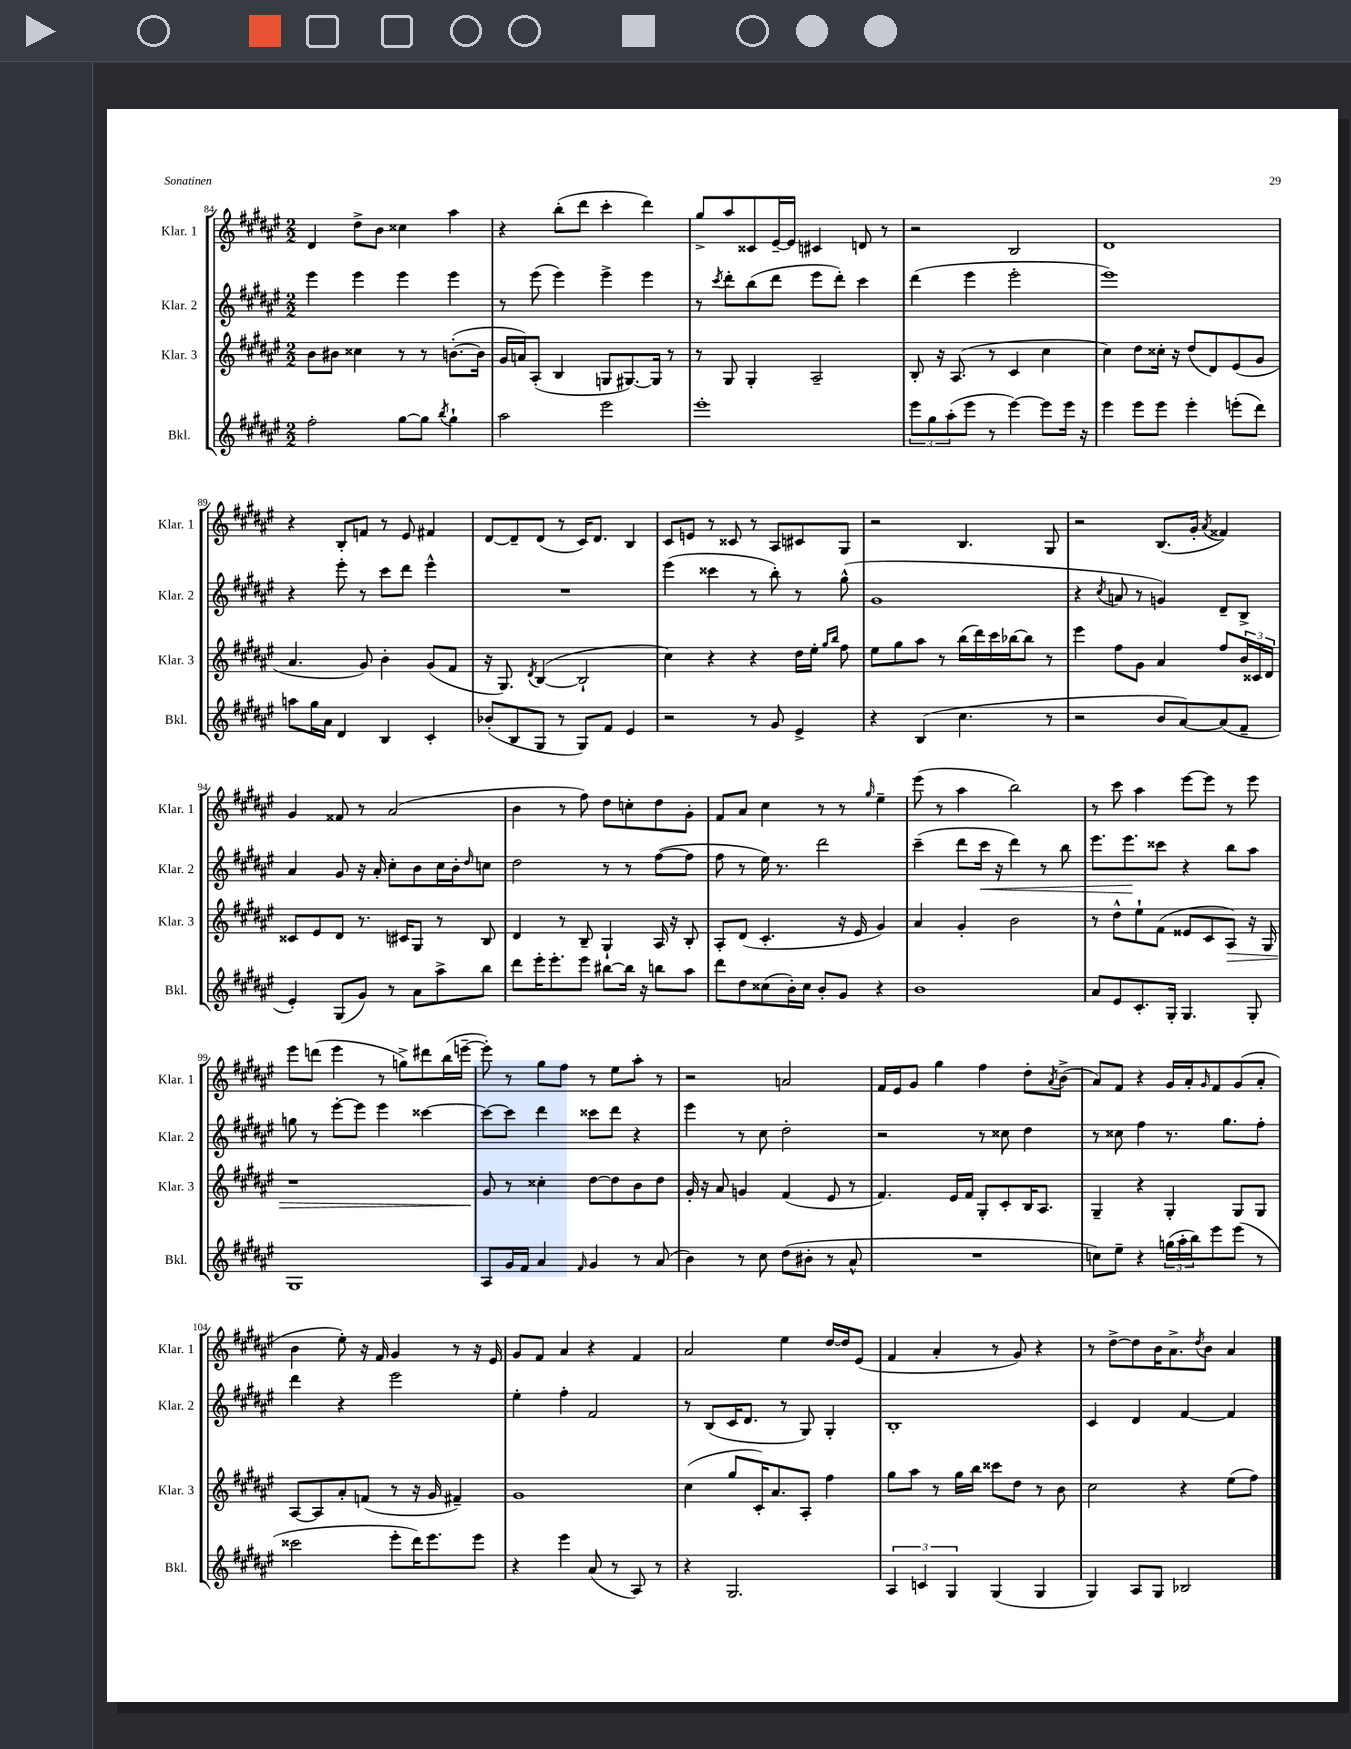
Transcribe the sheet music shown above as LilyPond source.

<<
\new StaffGroup <<
\new Staff = "s0" \with { instrumentName = "Klar. 1" shortInstrumentName = "Klar. 1" } {
    \clef treble \key fis \major \numericTimeSignature \time 2/2
    dis'4 dis''8-> b'8 cisis''4 ais''4 |
    r4 b''8-.( dis'''8 cis'''4-. dis'''4) |
    gis''8-> ais''8 cisis'8 eis'16~-- eis'16 cis'4 d'8 r8 |
    r2 b2 |
    dis'1 |
    r4 b8-. f'8 r8 eis'8 fis'4 |
    dis'8~ dis'8-- dis'8( r8 cis'16) dis'8. b4 |
    cis'8 e'8 r8 cisis'8 r8 ais8 cis'8 gis8 |
    r2 b4. gis8 |
    r2 b8.( gis'16-. \acciaccatura { ais'8 } fisis'4) |
    gis'4 fisis'8 r8 ais'2( |
    b'4 r8 fis''8) dis''8 c''8-. dis''8 gis'8-. |
    fis'8 ais'8 cis''4 r8 r8 \grace { gis''16 } eis''4-- |
    eis'''8( r8 ais''4 b''2) |
    r8 cis'''8 ais''4 eis'''8~ eis'''8 r8 eis'''8 |
    eis'''8 d'''8( eis'''4 r8 g''8->) dis'''8 b''16( e'''16~-- |
    e'''8-.) r8 gis''8 fis''8 r8 eis''8 ais''8-. r8 |
    r2 a'2 |
    fis'16 eis'16 gis'8 gis''4 fis''4 dis''8-. \acciaccatura { ais'8 } b'8->( |
    ais'8) fis'8 r4 gis'16 ais'16-. \grace { gis'16 } fis'8 gis'8( ais'8-. |
    b'4 eis''8-.) r16 fis'16 gis'4 r8 r16 eis'16 |
    gis'8 fis'8 ais'4 r4 fis'4 |
    ais'2 eis''4 dis''16~ dis''16 eis'8( |
    fis'4 ais'4-. r8 gis'8) r4 |
    r8 dis''8~-> dis''8 b'16 ais'8.-> \acciaccatura { dis''8 } b'8 ais'4 \bar "|." |
}
\new Staff = "s1" \with { instrumentName = "Klar. 2" shortInstrumentName = "Klar. 2" } {
    \clef treble \key fis \major \numericTimeSignature \time 2/2
    eis'''4 eis'''4 eis'''4 eis'''4 |
    r8 eis'''8( eis'''4) eis'''4-> eis'''4 |
    r8 \acciaccatura { cis'''8 } dis'''8-. b''8( dis'''8 eis'''8 dis'''8-.) cis'''4 |
    dis'''4( eis'''4 eis'''2-. |
    eis'''1) |
    r4 eis'''8-. r8 cis'''8 dis'''8 eis'''4-^ |
    R1 |
    eis'''4( cisis'''4 r8 b''8-.) r8 gis''8-^( |
    gis'1 |
    r4 \acciaccatura { cis''8 } a'8 r8 g'4) dis'8-- b8-> |
    ais'4 gis'8 r16 ais'16-. cis''8-. b'8 cis''16 b'16-. \grace { dis''16 } c''8 |
    dis''2 r8 r8 fis''8~( fis''8 |
    fis''8 r8 eis''16) r8. dis'''2 |
    cis'''4--( dis'''8 cis'''16\< r16 dis'''4) r8 b''8 |
    eis'''8. eis'''8.\! cisis'''8 r4 b''8 ais''8 |
    g''8 r8 eis'''8~-. eis'''8 eis'''4 cisis'''4~ |
    cisis'''8~ cisis'''8 dis'''4 cisis'''8 dis'''8 r4 |
    eis'''4 r8 cis''8 dis''2-. |
    r2 r8 cisis''8 dis''4 |
    r8 cisis''8 fis''4 r8. gis''8. fis''8-. |
    dis'''4 r4 eis'''2 |
    eis''4-. fis''4-. fis'2 |
    r8 b8( cis'16 dis'8. r8 gis8) gis4-. |
    b1-. |
    cis'4 dis'4 fis'4~ fis'4 \bar "|." |
}
\new Staff = "s2" \with { instrumentName = "Klar. 3" shortInstrumentName = "Klar. 3" } {
    \clef treble \key fis \major \numericTimeSignature \time 2/2
    b'8 bis'8 cisis''4 r8 r8 b'8.~-.( b'16 |
    gis'16 a'16) ais8-.( b4 g8 gis8.~) gis16 r8 |
    r8 gis8 gis4-. ais2-- |
    b8-. r16 ais8.( r8 cis'4 cis''4 |
    cis''4) dis''8 cisis''16-. r16 dis''8( dis'8) eis'8( gis'8 |
    ais'4. gis'8) b'4-. gis'8( fis'8 |
    r16 gis8.) \acciaccatura { dis'8 } b4~( b2-! |
    cis''4) r4 r4 dis''16 eis''16-. \grace { gis''16 b''16 } fis''8 |
    eis''8 gis''8 ais''8 r8 b''16( dis'''16) cis'''16 bes''16~ bes''8 r8 |
    eis'''4 fis''8 gis'8 ais'4 fis''8 \tuplet 3/2 { b'16 cisis'16 dis'16 } |
    cisis'8 eis'8 dis'8 r8. cis'16 gis8 r8 b8 |
    dis'4 r8 b8-- gis4-! ais16 r16 b8-. |
    ais8-. dis'8( cis'4.-. r16 eis'16 gis'4) |
    ais'4 gis'4-. b'2 |
    r8 dis''8-^ eis''8-! fis'8( eisis'8 cis'8 ais8\>) r16 gis16 |
    r1 |
    gis'8\! r8 cisis''4-. dis''8~ dis''8 b'8 dis''8 |
    gis'16-. r16 ais'8 g'4 fis'4( eis'8 r8 |
    fis'4.) eis'16 fis'16 gis8-. cis'8-. b16 ais8. |
    gis4-- r4 gis4-. gis8 gis8 |
    ais8~ ais8 ais'8-. f'8( r8 r16 gis'16 fis'4--) |
    gis'1 |
    cis''4( gis''8 cis'16-.) ais'8. ais8-. fis''4 |
    gis''8 ais''8 r8 gis''16 b''16 cisis'''8 dis''8 r8 b'8 |
    cis''2 r4 eis''8( fis''8) \bar "|." |
}
\new Staff = "s3" \with { instrumentName = "Bkl." shortInstrumentName = "Bkl." } {
    \clef treble \key fis \major \numericTimeSignature \time 2/2
    fis''2-. gis''8~ gis''8 \acciaccatura { b''8 } gis''4-! |
    ais''2 eis'''2 |
    eis'''1-. |
    \tuplet 3/2 { eis'''8 gis''8 ais''8-.( } eis'''8 r8 eis'''4~) eis'''8 eis'''16 r16 |
    eis'''4 eis'''8 eis'''8 eis'''4-. e'''8-.( dis'''8) |
    a''8 gis''16 ais'16 dis'4 b4 cis'4-. |
    bes'8-.( b8 gis8 r8 gis8) fis'8 eis'4 |
    r2 r8 gis'8 eis'4-> |
    r4 b4( cis''4. r8 |
    r2 b'8 ais'8~) ais'8( fis'8-- |
    eis'4-.) gis8( gis'8) r8 ais'8 ais''8-> b''8 |
    dis'''8 eis'''16-. eis'''8.-. eis'''8 bis''8~ bis''16 r16 b''8 ais''8 |
    dis'''8 dis''8 cisis''8( b'16-.) cisis''16 b'8-. gis'8 r4 |
    b'1 |
    ais'8 eis'8 cis'8.-. gis16-. gis4. gis8-. |
    gis1 |
    ais8 gis'16 fis'16 ais'4 \grace { fis'16 } gis'4 r8 ais'8( |
    b'4) r8 cis''8 dis''8( bis'8-. r8 ais'8-^ |
    R1 |
    c''8) eis''8-- r4 \tuplet 3/2 { g''16( ais''16-. b''16) } eis'''8 eis'''8( r8 |
    cisis'''2 eis'''8-. dis'''16) eis'''8. eis'''8 |
    r4 eis'''4 ais'8( r8 ais8) r8 |
    r4 gis2. |
    \tuplet 3/2 { ais4 c'4 gis4 } gis4( gis4 |
    gis4) ais8 gis8 bes2 \bar "|." |
}
>>
>>
